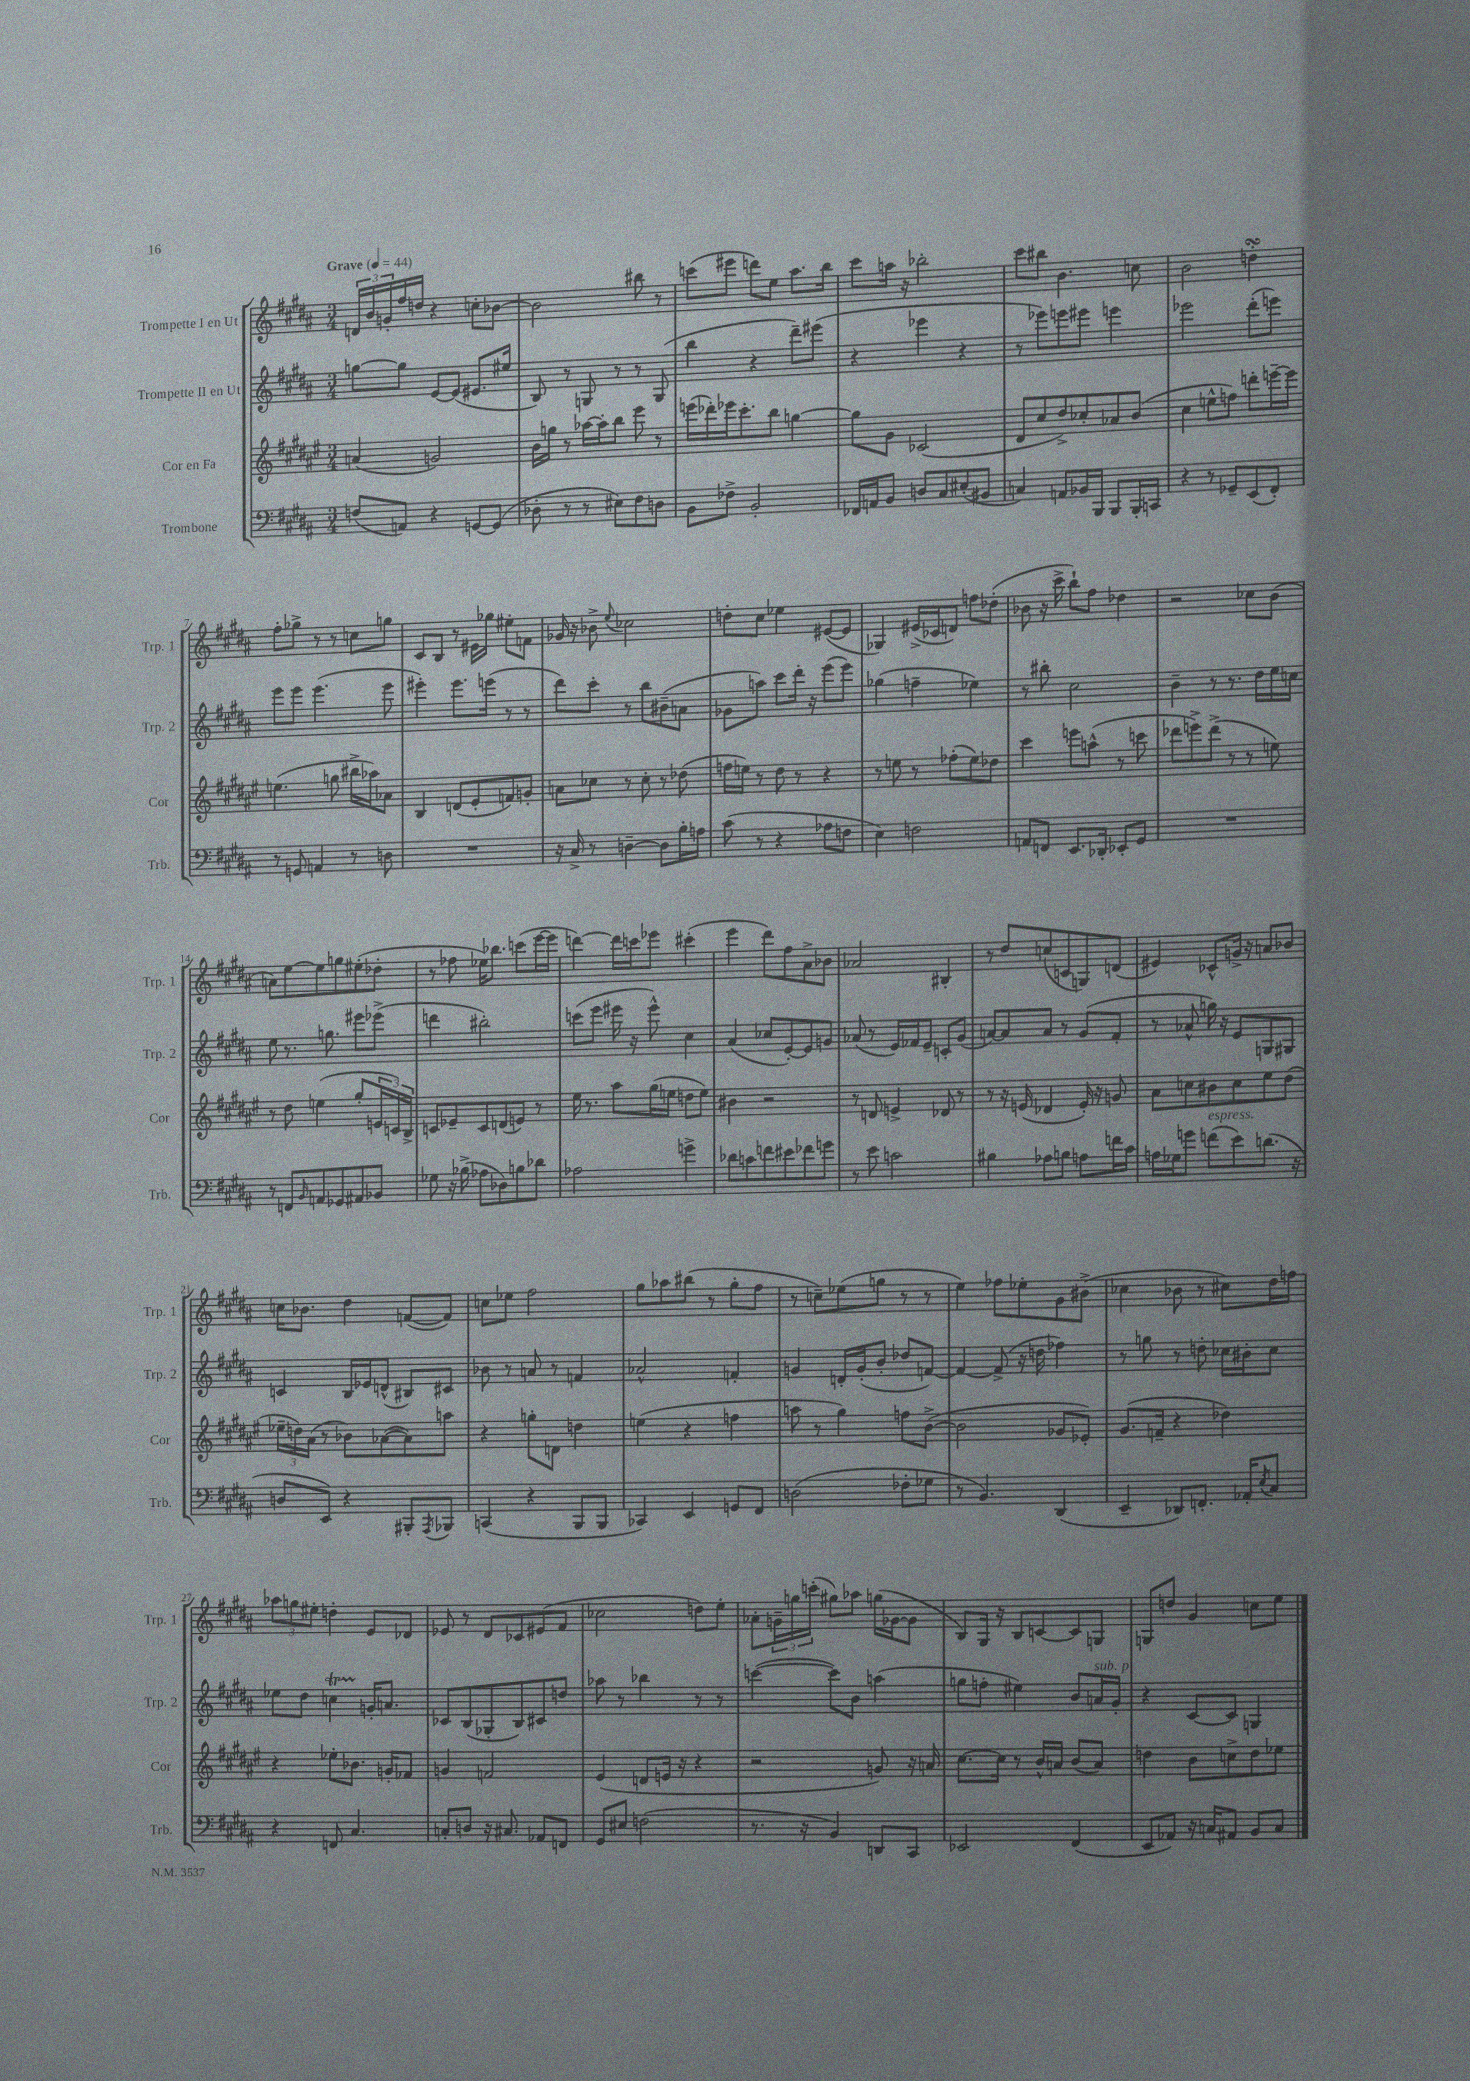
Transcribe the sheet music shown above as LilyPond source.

<<
\new StaffGroup <<
\new Staff = "s0" \with { instrumentName = "Trompette I en Ut" shortInstrumentName = "Trp. 1" } {
    \clef treble \key b \major \numericTimeSignature \time 3/4 \tempo "Grave" 4 = 44
    \tuplet 3/2 { d'16 b'16 g'16-. } fis''16 d''16 r4 c''8-. bes'8~ |
    bes'2 bis''8 r8 |
    c'''8( eis'''8 d'''8) e''8 ais''8. b''16 |
    cis'''8 a''16 r16 bes''2-. |
    cis'''8 bis''8 b'4. c''8 |
    b'2 d''4-.\turn |
    fis''8-. ges''8-> r8 r8 c''8 g''8 |
    cis'8 b8 r8 eis'16 ges''16 eis''8-. f'8 |
    ges'16 r16 bes'8-> \appoggiatura { e''8 } ces''2 |
    d''8-. cis''8 ees''4 eis'8~( eis'8 |
    ges4) eis'16->( ces'16 d'8) f''8 des''8-.( |
    bes'8 r16 cis'''16-> b''8-!) fis''8 des''4 |
    r2 ces''8 b'8( |
    a'8) e''8~ e''8 g''8 eis''8-.( des''8-. |
    r8 fes''8 ees''16) bes''8. c'''8( e'''16~ e'''16 |
    d'''4~) d'''16 c'''16 ees'''8 cis'''4-.( |
    e'''4 dis'''8) fis''8 ais'8-> bes'8 |
    aes'2 bis4-. |
    r8 dis''8 c''8( c'8 g8) d'8( |
    eis'4) ces'8-^ g'16-> r16 a'8 bes'8 |
    c''16 bes'8. dis''4 f'8~( f'8) |
    c''8 ees''8 fis''2 |
    gis''8 aes''8 bis''8( r8 gis''8-. fis''8 |
    r8 c''8--) ees''8( g''8 r8 r8 |
    e''4) fes''8 ees''8-. gis'8 bis'8->( |
    ces''4 bes'8 r8 cis''8) dis''16 f''16 |
    \tuplet 3/2 { aes''8 g''8 eis''8-. } d''4-. e'8 des'8 |
    ees'8 r8 dis'8 ces'8 eis'8( fis'8 |
    ces''2 d''8) e''8-. |
    aes'8-. \tuplet 3/2 { g'16-- g''16 c'''16-.( } gis''8) aes''8 g''16( ges'16~ ges'8 |
    b8) gis16 r16 b8 c'8~ c'8 g8 |
    g8 d''8 gis'4 c''8 e''8 \bar "|." |
}
\new Staff = "s1" \with { instrumentName = "Trompette II en Ut" shortInstrumentName = "Trp. 2" } {
    \clef treble \key b \major \numericTimeSignature \time 3/4
    g''8~ g''8 e'8~ e'8( eis'8. eis''16 |
    b8) r8 g8 r8 r8 g8( |
    b''4 r4 dis'''8--) eis'''8( |
    r4 ees'''4 r4 |
    r8 ees'''8) e'''8 eis'''8 e'''4 |
    ees'''2 dis'''8-.( e'''8) |
    e'''8 e'''8 e'''4.( e'''8 |
    eis'''4-.) eis'''8. e'''16( r8 r8 |
    dis'''8) cis'''8-. r8 b''8 bis'8--( a'8 |
    ges'8 a''8) cis'''8 dis'''16-. r16 e'''8( e'''8) |
    ges''4( f''4-- ees''4) |
    r8 bis''8-. cis''2 |
    b'4-- r8 r8. dis''16 e''16 c''16 |
    e''8 r8. g''8. eis'''8 ees'''8->( |
    d'''4 bis''2-.) |
    c'''8( e'''8 eis'''16 r16 eis'''8-^) cis''4 |
    ais'4( ces''8 e'8~-.) e'8 g'8 |
    aes'8( r8 e'16) fes'16 e'8-- c'8-. gis'8( |
    a'8~) a'8 a'8 r8 gis'8( fis'8-. |
    r8 aes'8-^ g''16) r16 e'8 g8 gis8 |
    c'4 b16 ees'16 d'8-^( bis8) cis'8 |
    bes'8 r8 a'8 r8 f'4 |
    aes'2-^ f'4-. |
    g'4 d'16-. g'16-.( b'8-. des''8 f'8~) |
    f'4~ f'8->( r16 d''16 fes''4) |
    r8 g''8 r8 d''8-. ces''16 bis'16-. ces''8 |
    ees''8 dis''8 c''4\startTrillSpan g'16-.\stopTrillSpan a'8. |
    ces'8 b8( ges8-. b8) cis'8 d''8 |
    aes''8 r8 bes''4 r8 r8 |
    c'''4~( c'''8) b'8 a''4( |
    g''8 f''8-. eis''4) b'8 a'16^\markup { \italic "sub. p" } gis'16-. |
    r4 cis'8~ cis'8 g4 \bar "|." |
}
\new Staff = "s2" \with { instrumentName = "Cor en Fa" shortInstrumentName = "Cor" } {
    \clef treble \key fis \major \numericTimeSignature \time 3/4
    a'4( g'2) |
    b'16 g''16 r8 aes''16~ aes''16-. b''8 eis'''8 r8 |
    e'''16( des'''16-.) ees'''16 cis'''8.-. b''8 g''4~ |
    g''8 gis'8 ces'2( |
    dis'8 cis''8 dis''8->) ces''8-. aes'8 b'8( |
    cis''4 e''8-^ f''8) d'''8-. e'''16~-- e'''16 |
    e''4.( g''8 bis''16-> aes''16) aes'8 |
    b4 d'8( eis'8-. f'8) g'8-. |
    a'8 ces''8 r8 ces''8-. r8 des''8( |
    f''16 e''16) r8 dis''8 r8 r4 |
    r8 e''8 r8 fes''8-.( e''8) des''8 |
    cis'''4 e'''8 a''8-^( r8 c'''8 |
    des'''8 e'''8->) des'''8->( r8 r8 e''8) |
    r8 dis''8 e''4( gis''8-. \tuplet 3/2 { e'16 c'16) b16-> } |
    c'8 ees'8-- c'8 d'8( e'8) r8 |
    eis''16 r8. ais''8 gis''16( e''16 d''8 e''8) |
    bis'4 r2 |
    r8 d'8 e'4-> des'8 r8 |
    r8 r16 e'16( des'4 e'16-.) r16 g'8 |
    ais'8 c''8 bis'8 c''8 eis''8 dis''8( |
    \tuplet 3/2 { ees''16-- d''16) ais'16( } r8 bes'8) aes'8~( aes'8) a''8 |
    r4 g''8-. d'8 d''4 |
    e''4( r4 f''4 |
    a''8 r8 gis''4) f''8 b'8~->( |
    b'2 ges'8 ees'8-.) |
    gis'8.( f'16-- r4 des''4) |
    r4 ees''8-. bes'8. g'16-. fes'8 |
    g'4 f'2 |
    eis'4( d'8 e'16 r16 r4 |
    r2 g'8) r16 a'16 |
    cis''8.~ cis''16 r8 b'16-^ a'16 b'8( a'8) |
    d''4 b'8 c''8-> d''8 ees''8 \bar "|." |
}
\new Staff = "s3" \with { instrumentName = "Trombone" shortInstrumentName = "Trb." } {
    \clef bass \key b \major \numericTimeSignature \time 3/4
    f8( a,8) r4 g,8~ g,8( |
    des8-. r8 r8 eis8) fis8 d8 |
    b,8 fes8-> b,2-. |
    fes,16 a,16 b,8 d8 cis8 eis8-.( bis,8 |
    c4) a,8 bes,16 b,,16 b,,8 b,,16-. c,16 |
    r4 r8 ges,8-- e,8( fis,8-.) |
    r8 g,8 a,4 r8 d8 |
    R2. |
    r16 cis16-> r8 d4~-- d8 b16-. a16 |
    cis'8( r8 r4 aes8 f8 |
    e4) f2 |
    a,8 f,8 e,8. des,16-. ees,8-. gis,8 |
    R2. |
    r8 f,8 \grace { b,16 } a,8 ges,8 ais,8 bes,8 |
    ges8 r16 bes16->( aes8 des8) b8 des'8 |
    aes2 g'4-> |
    des'8 c'8 f'8 eis'8 fes'8 g'8 |
    r8 e'8 c'2 |
    bis4 aes8 b8 a8 f'16 cis'16 |
    a16 ges16 g'8 f'8^\markup { \italic "espress." }( e'8) d'8.( r16 |
    d8 e,8) r4 bis,,8-. \acciaccatura { ais,,8 } bes,,8 |
    c,4( r4 b,,8 b,,8 |
    ces,4) e,4 g,8 fis,8 |
    d2( fes8-. ges8 |
    r8 b,4.) dis,4( |
    e,4-- des,8) f,8.-. aes,16-. \acciaccatura { e8 } cis8 |
    r4 f,8 cis4. |
    c8-. d8 r16 cis8. aes,8 f,8 |
    gis,8 eis8 f2( |
    r8. r16 b,4) d,8 cis,8 |
    ees,2 fis,4( |
    e,8 aes,8) r16 c16 ais,8 b,8 c8 \bar "|." |
}
>>
>>
